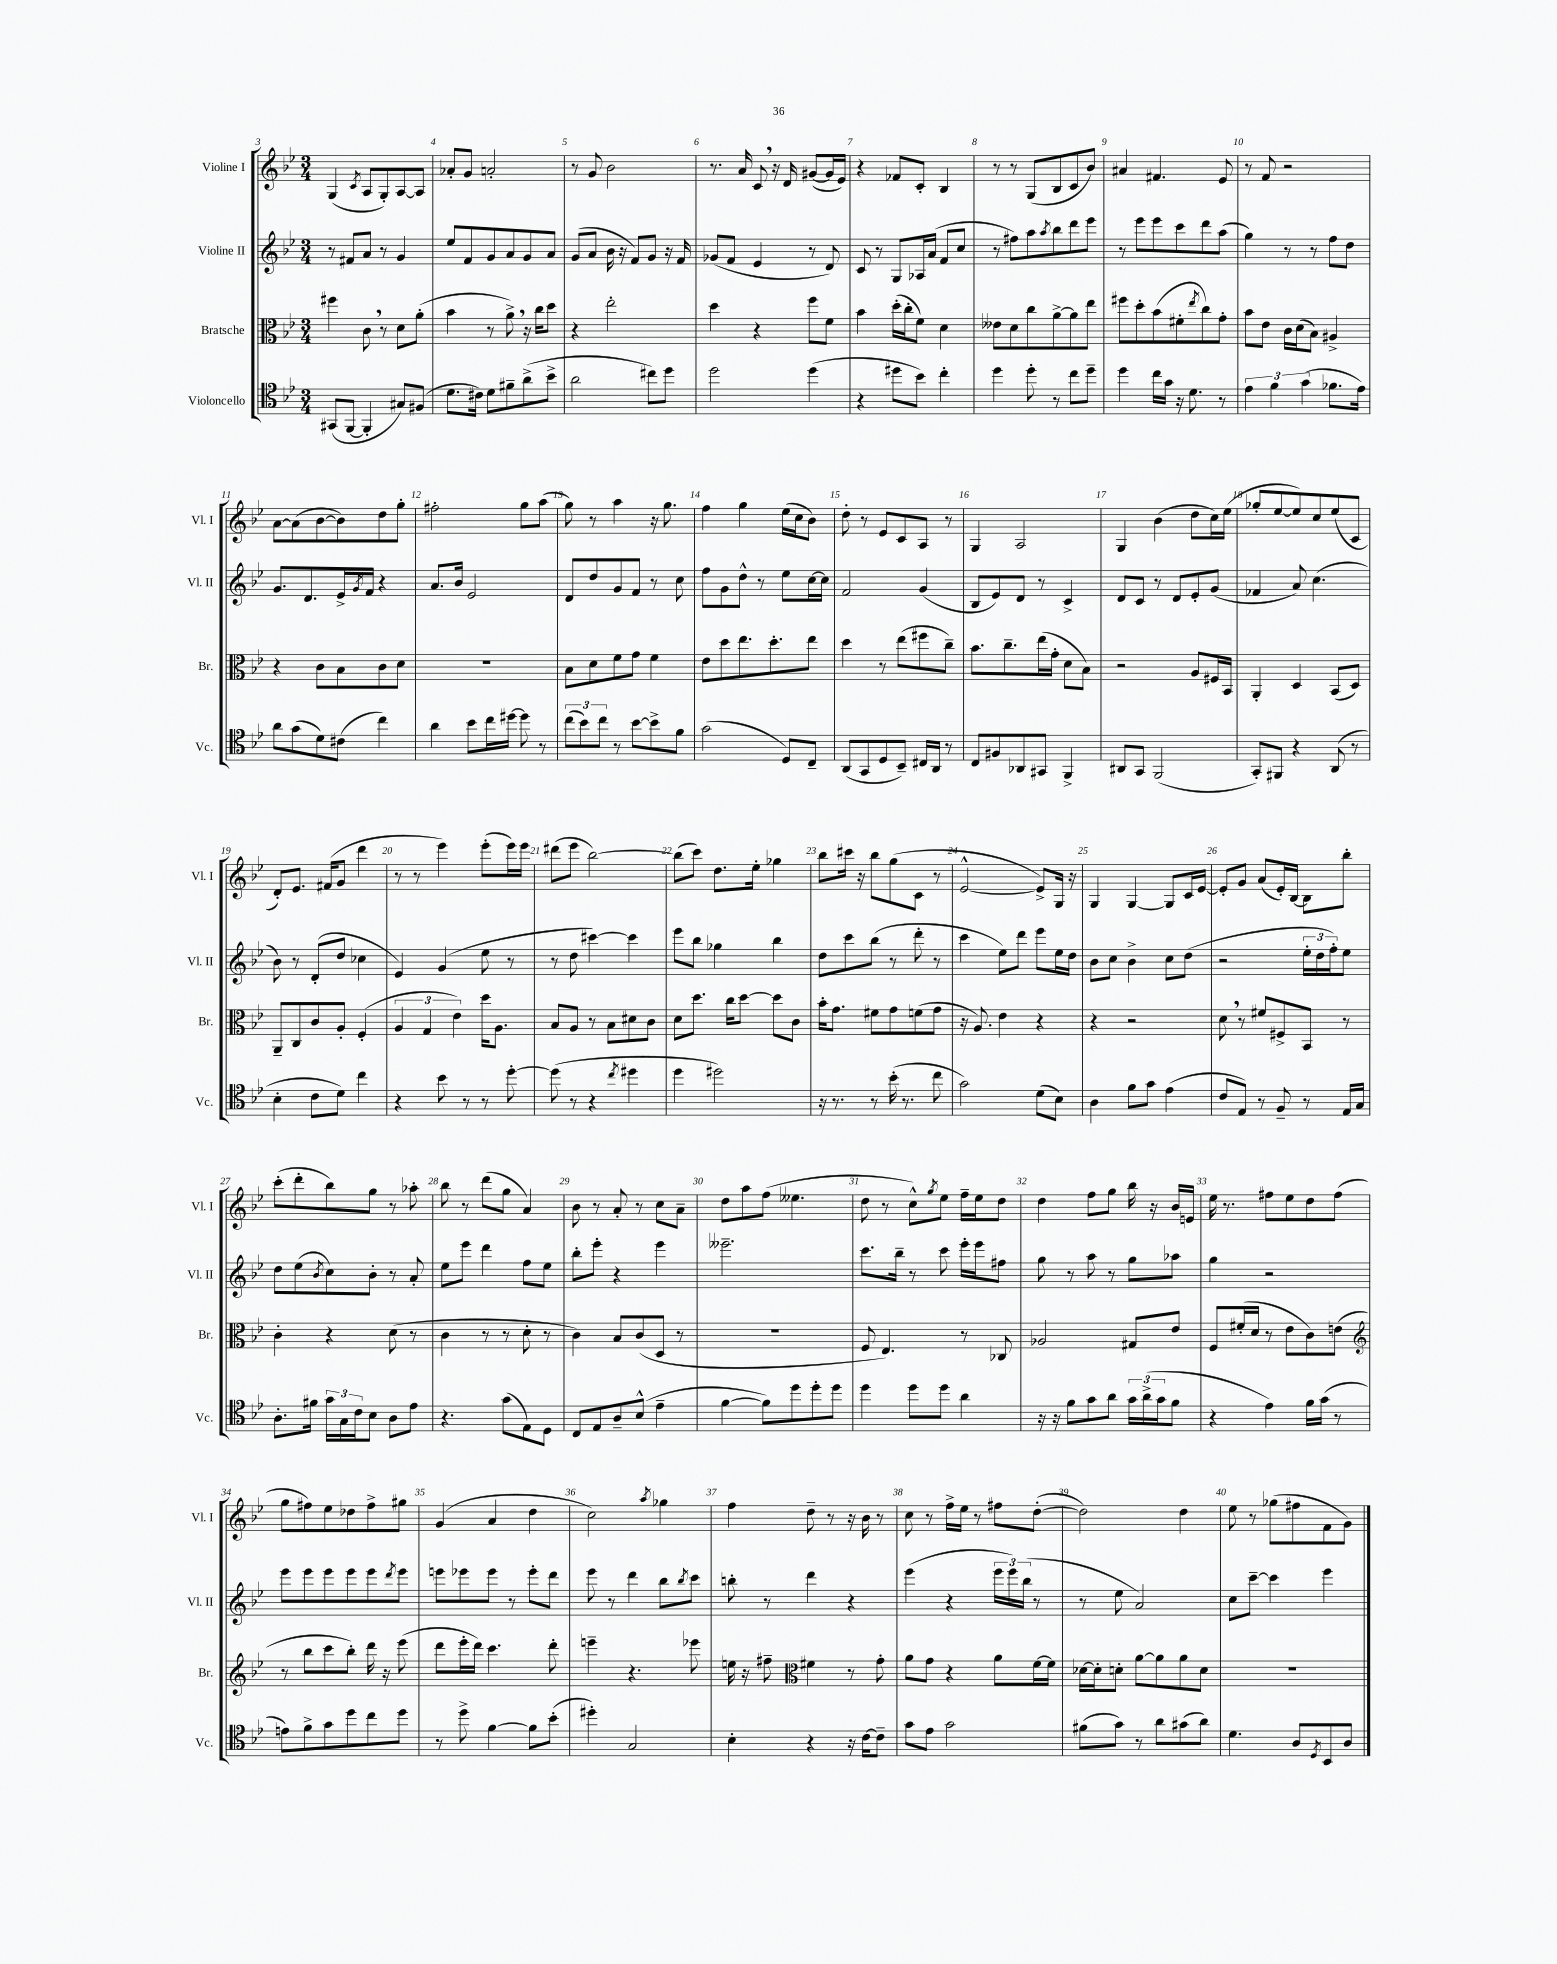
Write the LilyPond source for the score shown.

<<
\new StaffGroup <<
\new Staff = "s0" \with { instrumentName = "Violine I" shortInstrumentName = "Vl. I" } {
    \clef treble \key bes \major \numericTimeSignature \time 3/4
    g4( \acciaccatura { c'8 } a8 g8-.) a8~ a8 |
    aes'8-. g'8 a'2-. |
    r8 g'8 bes'2 |
    r8. a'16 c'8 \breathe r16 d'16 gis'8~( gis'16 ees'16) |
    r4 fes'8 c'8-. bes4 |
    r8 r8 g8( bes8 c'8 bes'8) |
    ais'4 fis'4. ees'8 |
    r8 f'8 r2 |
    a'8~ a'8( bes'8~ bes'8) d''8 g''8-. |
    fis''2-. g''8 a''8( |
    g''8) r8 a''4 r16 g''8. |
    f''4 g''4 ees''16( c''16 bes'8) |
    d''8-. r8 ees'8 c'8 a8 r8 |
    g4 a2 |
    g4 bes'4( d''8 c''16) ees''16( |
    ges''8-. ees''8~ ees''8) c''8 ees''8( c'8 |
    d'8-.) ees'8. fis'16( g'8 d'''4 |
    r8 r8 ees'''4) ees'''8-.( ees'''16) ees'''16 |
    dis'''8( ees'''8 bes''2~) |
    bes''8( c'''8) d''8. ees''16-. ges''4 |
    bes''8 cis'''16 r16 bes''8 g''8( c'8 r8 |
    ees'2~-^ ees'8->) g16 r16 |
    g4 g4~ g8 c'16 ees'16~ |
    ees'8-. g'8 a'8( ees'16-.) bes16~ bes8 bes''8-. |
    c'''8-.( d'''8-. bes''8) g''8 r8 aes''8-. |
    bes''8 r8 d'''8( g''8 a'4) |
    bes'8 r8 a'8-. r8 c''8 a'8-- |
    d''8 a''8 f''8( eeses''4. |
    d''8 r8 c''8-^) \acciaccatura { g''8 } ees''8 f''16-- ees''16 d''8 |
    d''4 f''8 g''8 bes''16 r16 bes'16 e'16 |
    ees''16 r8. fis''8 ees''8 d''8 fis''8( |
    g''8 fis''8) ees''8 des''8 fis''8-> gis''8 |
    g'4( a'4 d''4 |
    c''2) \acciaccatura { a''8 } ges''4 |
    f''4 d''8-- r8 r16 bes'16 r8 |
    c''8 r8 f''16-> ees''16 r8 fis''8 d''8~-.( |
    d''2) d''4 |
    ees''8 r8 ges''8( fis''8 f'8 g'8) \bar "|." |
}
\new Staff = "s1" \with { instrumentName = "Violine II" shortInstrumentName = "Vl. II" } {
    \clef treble \key bes \major \numericTimeSignature \time 3/4
    r8 fis'8 a'8 r8 g'4 |
    ees''8 f'8 g'8 a'8 g'8 a'8 |
    g'8( a'8 bes'16 r16 f'8) g'8 r16 f'16 |
    ges'8( f'8 ees'4 r8 d'8) |
    c'8 r8 g8 aes16 a'16( f'8 c''8 |
    r8 fis''8) a''8 \acciaccatura { a''8 } bes''8 d'''8 ees'''8 |
    r8 ees'''8 ees'''8 c'''8 d'''8 a''8( |
    g''4) r8 r8 f''8 d''8 |
    g'8. d'8. ees'16-> \acciaccatura { g'8 } f'16 r4 |
    a'8. bes'16 ees'2 |
    d'8 d''8 g'8 f'8 r8 c''8 |
    f''8 g'8 d''8-^ r8 ees''8 c''16~ c''16 |
    f'2 g'4( |
    bes8 ees'8) d'8 r8 c'4-> |
    d'8 c'8 r8 d'8 ees'8-. g'8( |
    fes'4 a'8) c''4.( |
    bes'8) r8 d'8-.( d''8 ces''4 |
    ees'4) g'4( ees''8 r8 |
    r8 d''8 cis'''4~) cis'''4 |
    ees'''8 bes''8 ges''4 bes''4 |
    d''8 c'''8 bes''8( r8 d'''8-. r8 |
    c'''4 ees''8) d'''8 ees'''8 ees''16 d''16 |
    bes'8 c''8 bes'4-> c''8 d''8( |
    r2 \tuplet 3/2 { ees''16-. d''16 f''16-.) } ees''8 |
    d''8 ees''8( \acciaccatura { bes'8 } c''8) bes'8-. r8 a'8-. |
    ees''8 ees'''8 d'''4 f''8 ees''8 |
    bes''8-. ees'''8-. r4 ees'''4 |
    eeses'''2.-- |
    c'''8. bes''16-- r8 c'''8 ees'''16-. ees'''16 fis''8 |
    g''8 r8 a''8 r8 g''8 aes''8 |
    g''4 r2 |
    ees'''8 ees'''8 ees'''8 ees'''8 ees'''8 \acciaccatura { d'''8 } ees'''8 |
    e'''8 ees'''8 ees'''8 r8 ees'''8-. d'''8 |
    ees'''8 r8 d'''4 bes''8 \acciaccatura { bes''8 } c'''8 |
    b''8-. r8 d'''4 r4 |
    ees'''4( r4 \tuplet 3/2 { ees'''16 ees'''16) bes''16( } r8 |
    r8 ees''8 a'2) |
    c''8 c'''8~-- c'''4 ees'''4 \bar "|." |
}
\new Staff = "s2" \with { instrumentName = "Bratsche" shortInstrumentName = "Br." } {
    \clef alto \key bes \major \numericTimeSignature \time 3/4
    fis''4 c'8 \breathe r8 d'8 a'8-.( |
    bes'4 r8 a'8->) \breathe r16 c''16 d''8 |
    r4 ees''2-. |
    d''4 r4 f''8 f'8 |
    bes'4 d''16-.( c''16-. f'8) d'4 |
    eeses'8 d'8 c''8 a'8~-> a'8 ees''8 |
    fis''8 d''8-. bes'8( fis'8-. \acciaccatura { ees''8 } c''8) g'8-. |
    bes'8 ees'8 c'16 d'16( bes8) ais4-> |
    r4 c'8 bes8 c'8 d'8 |
    R2. |
    bes8 d'8 f'8 g'8 f'4 |
    ees'8 d''8 ees''8. d''8.-. ees''8 |
    d''4 r8 ees''8( fis''8 c''8--) |
    bes'8. c''8.-- ees''16( g'16-. d'8 bes8) |
    r2 a8 fis16 bes,16 |
    a,4-. d4 bes,8( d8) |
    a,8-- c8 c'8 a8-. f4-.( |
    \tuplet 3/2 { a4 g4 ees'4) } d''16 a8. |
    bes8 a8 r8 bes8 dis'8 c'8 |
    d'8 d''8. c''16 d''8~ d''8 c'8 |
    bes'16-. g'8. fis'8 g'8 f'8( g'8 |
    r16 a8.) ees'4 r4 |
    r4 r2 |
    d'8 \breathe r8 fis'8 fis8-> bes,8 r8 |
    c'4-. r4 d'8( r8 |
    c'4 r8 r8 d'8-. r8 |
    c'4) bes8 c'8( d8 r8 |
    R2. |
    f8 ees4.) r8 ces8 |
    aes2 gis8 ees'8 |
    f8 fis'16-.( d'16 r8 ees'8 c'8) e'8( |
    \clef treble r8 bes''8 c'''8 bes''8-.) d'''16 r16 ees'''8( |
    d'''8 ees'''16-. d'''16) c'''4. d'''8-. |
    e'''4-- r4. ees'''8 |
    e''16 r16 fis''8-- \clef alto fis'4 r8 g'8-. |
    a'8 g'8 r4 a'8 f'16~ f'16 |
    des'16~ des'16-. d'8-. a'8~ a'8 a'8 d'8 |
    R2. \bar "|." |
}
\new Staff = "s3" \with { instrumentName = "Violoncello" shortInstrumentName = "Vc." } {
    \clef tenor \key bes \major \numericTimeSignature \time 3/4
    gis,8( f,8~ f,4-. gis8) fis8( |
    d'8. cis'16) d'8 fis'8-- a'8->( bes'8-> |
    a'2 cis''8) d''8 |
    d''2 d''4( |
    r4 dis''8 bes'8) c''4-. |
    d''4 d''8-. r8 c''8 d''8-- |
    d''4 c''16 g'16 r16 d'8. r8 |
    \tuplet 3/2 { ees'4 f'4 g'4( } fes'8. ees'16) |
    a'8 g'8( d'8) cis'8( c''4) |
    a'4 bes'8 c''16 dis''16~ dis''8 r8 |
    \tuplet 3/2 { c''8( bes'8) c''8 } r8 bes'8~ bes'8-> f'8 |
    g'2( d8) c8-- |
    a,8( g,8 d8 bes,8--) cis16 a,16 r8 |
    c8 fis8 aes,8 gis,8 f,4-> |
    ais,8 g,8 f,2( |
    g,8-.) fis,8 r4 a,8( r8 |
    bes4-. c'8 d'8) c''4 |
    r4 bes'8 r8 r8 d''8~-. |
    d''8( r8 r4 \acciaccatura { c''8 } dis''4 |
    d''4 dis''2) |
    r16 r8. r8 bes'16-.( r8. c''8 |
    g'2) d'8( bes8) |
    a4 f'8 g'8 ees'4( |
    c'8 ees8) r8 f8-- r8 ees16 g16 |
    a8.-. fis'16 \tuplet 3/2 { g'16 g16 c'16 } bes8 a8 ees'8 |
    r4. g'8( ees8) d8 |
    c8 ees8 a8-- bes8-^( ees'4-- |
    f'4~ f'8) d''8 d''8-. d''8 |
    d''4 d''8 d''8 a'4 |
    r16 r16 f'8 g'8 a'8 \tuplet 3/2 { g'16 a'16->( g'16 } f'8 |
    r4 ees'4) f'16 g'16( r8 |
    e'8) f'8-> g'8 d''8 c''8 d''8 |
    r8 d''8-> f'4~ f'8 bes'8-.( |
    dis''4-.) g2 |
    bes4-. r4 r16 c'16~ c'8-- |
    g'8 ees'8 g'2 |
    fis'8( g'8) r8 a'8 gis'8( a'8) |
    d'4. a8 \acciaccatura { d8 } bes,8 a8 \bar "|." |
}
>>
>>
\layout { \context { \Score currentBarNumber = #3 \override BarNumber.break-visibility = ##(#f #t #t) barNumberVisibility = #all-bar-numbers-visible } }
